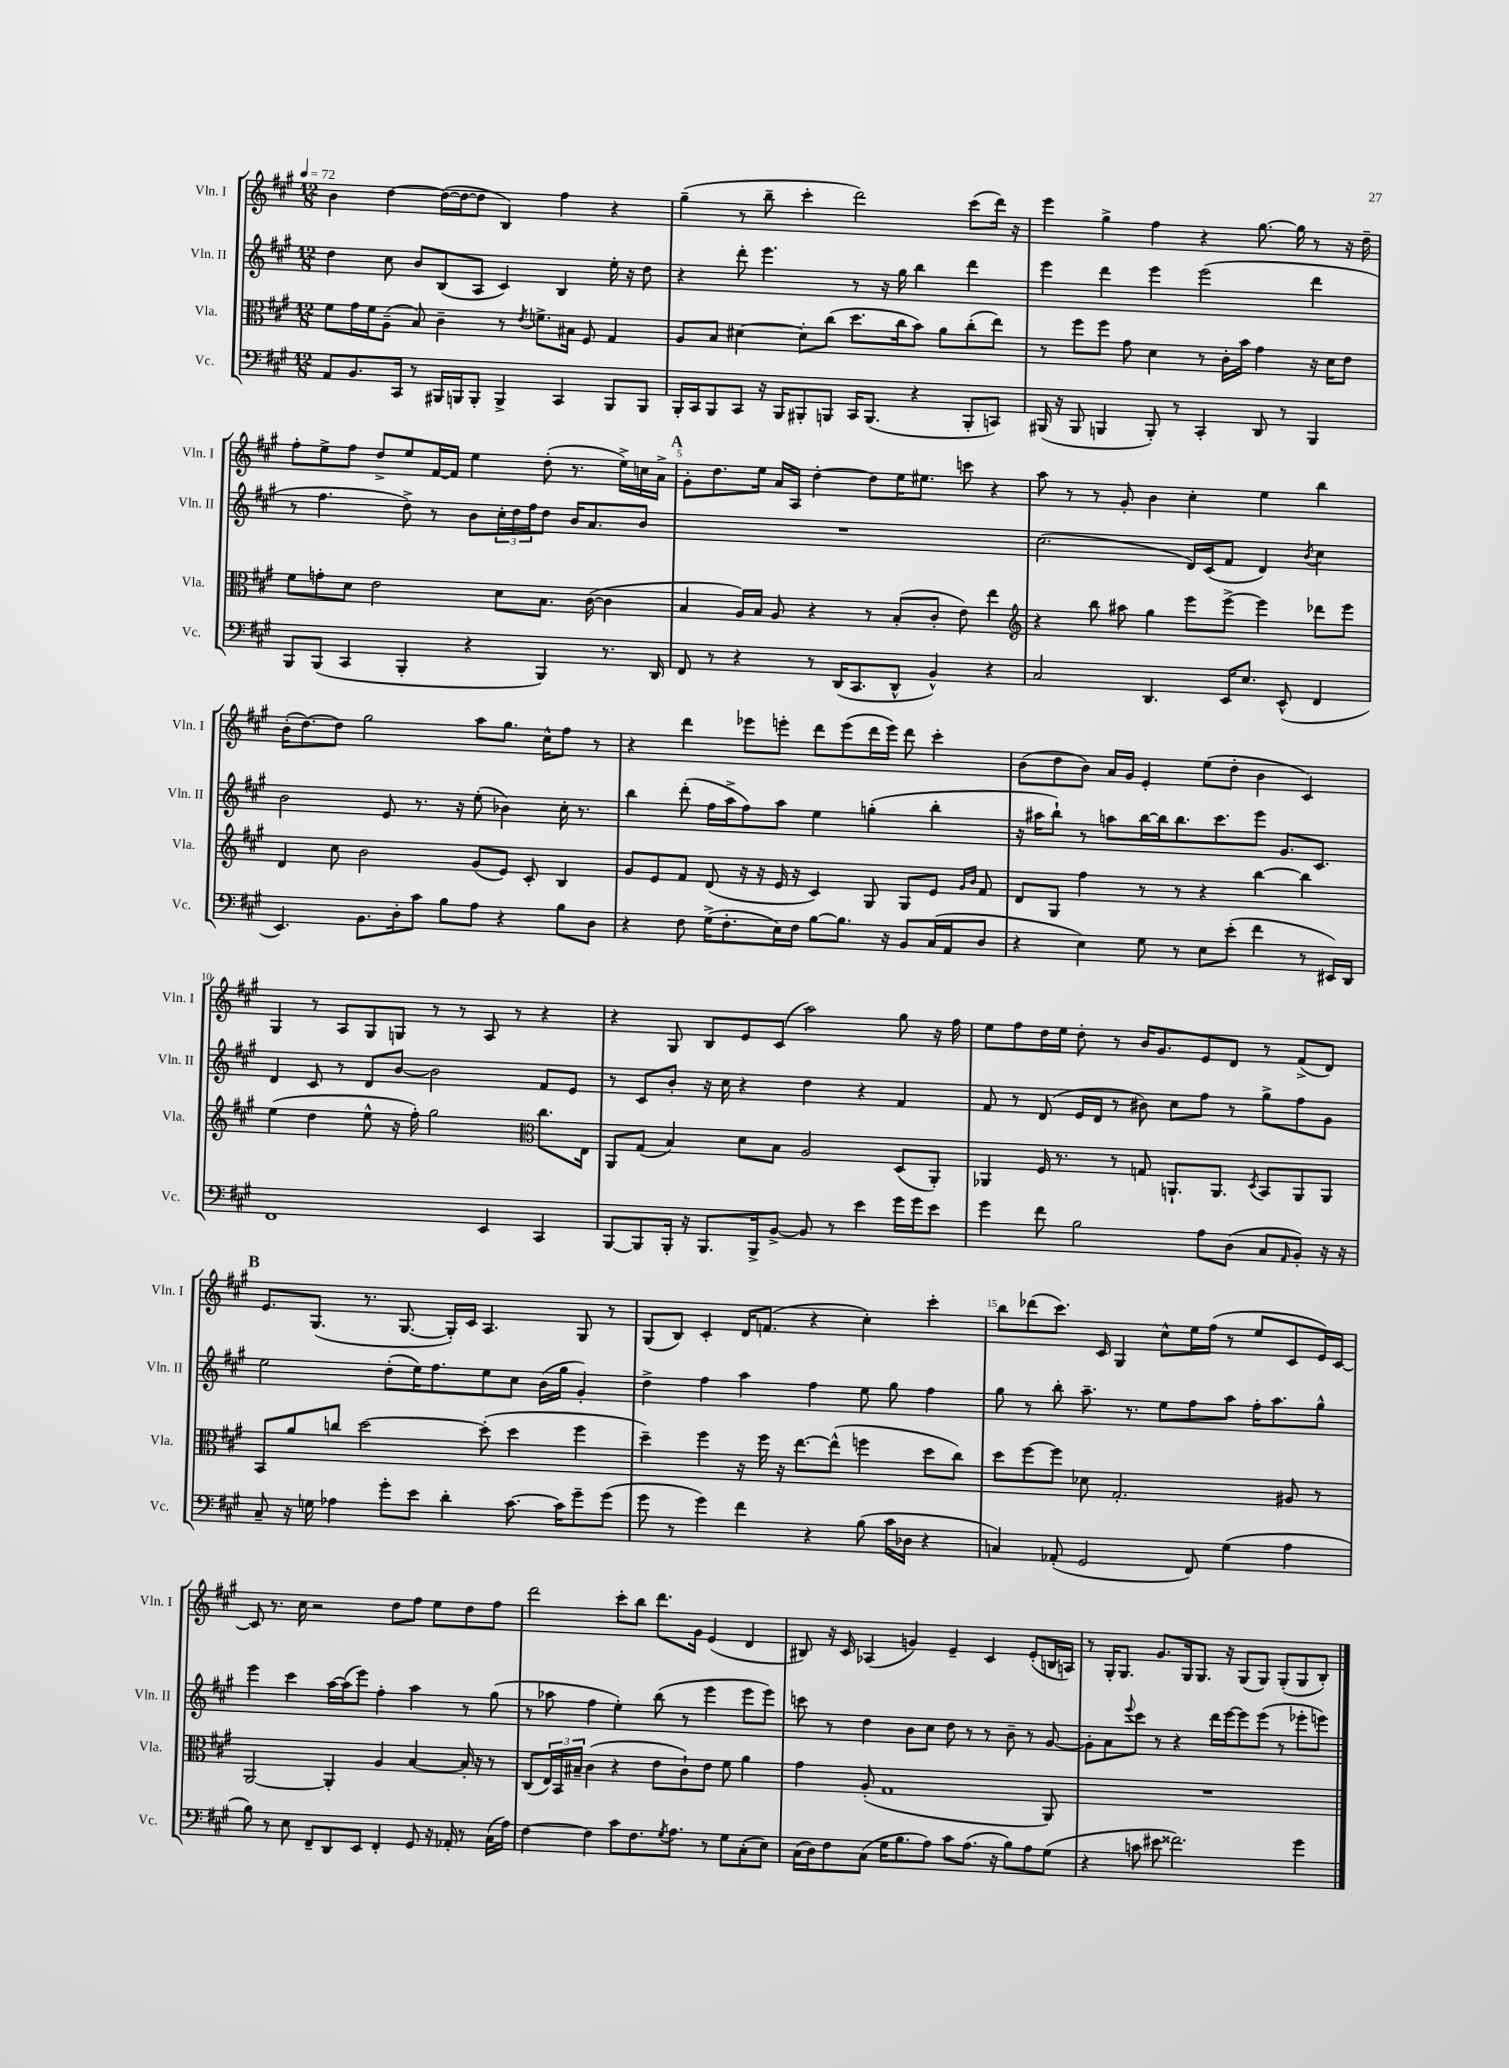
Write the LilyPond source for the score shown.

<<
\new StaffGroup <<
\new Staff = "s0" \with { instrumentName = "Vln. I" shortInstrumentName = "Vln. I" } {
    \clef treble \key a \major \numericTimeSignature \time 12/8 \tempo 4 = 72
    b'4 d''4~ d''16~( d''16~ d''8 b4) fis''4 r4 |
    gis''4--( r8 b''8-- cis'''4-. d'''2) cis'''8( d'''16) r16 |
    e'''4 gis''4-> fis''4 r4 gis''8.~ gis''16 r8 r16 d''16-- |
    fis''8-. e''8-> fis''8 d''8-> e''8 fis'16~ fis'16 e''4 d''8-.( r8. e''16->) c''16 a'16-> |
    \mark \markup { \bold "A" } gis'8-. d''8. e''16 a'16 a16 d''4~-. d''8 e''16 eis''8. c'''8 r4 |
    a''8 r8 r8 gis'8-. b'4 cis''4-. e''4 b''4 |
    b'16-.( d''8.~) d''8 gis''2 a''8 gis''8. cis''16-^ fis''8 r8 |
    r4 d'''4 ees'''8 e'''8-. d'''8 e'''8( d'''16 e'''16) d'''8 cis'''4-. |
    b'8( d''8 b'8) a'16 gis'16 e'4-. e''8( d''8-. b'4 cis'4) |
    gis4 r8 a8 gis8 g8 r8 r8 a8 r8 r4 |
    r4 gis8 b8 e'8 cis'8( a''2) gis''8 r16 fis''16 |
    e''8 fis''8 d''16 e''16 d''8-. r8 b'16 gis'8. e'8 d'8 r8 fis'8->( d'8) |
    \mark \markup { \bold "B" } e'8. gis8.( r8. gis8.~ gis16-.) cis'16 a4. gis8 r8 |
    gis8( b8) cis'4-. d'16 f'8.( r4 cis''4-.) cis'''4-. |
    b''8 des'''8( cis'''8.) cis'16 gis4 cis''8-^ e''16 fis''16( r8 e''8 cis'8 e'16) cis'16~ |
    cis'8 r8. cis''16 r2 d''8 fis''8 e''8 d''8 fis''8 |
    d'''2 cis'''8-. b''8 d'''8. gis'16 e'4( d'4 |
    bis8) r16 cis'16 aes4( g'4) e'4-- cis'4 e'8-.( b16 a16) |
    r8 gis16-. gis8. gis'8. gis16 gis8. r16 gis8( gis8) gis8-.( gis8 b8-.) \bar "|." |
}
\new Staff = "s1" \with { instrumentName = "Vln. II" shortInstrumentName = "Vln. II" } {
    \clef treble \key a \major \numericTimeSignature \time 12/8
    d''4 cis''8 b'8 b8( a8 cis'4) b4 e''16-. r16 d''8 |
    r4 d'''8-. e'''4. r8 r16 gis''16 b''4 d'''4 |
    e'''4 d'''4 e'''4 e'''2( d'''4 |
    r8 fis''4. d''8->) r8 b'8 \tuplet 3/2 { cis''16-. d''16 fis''16 } d''8 b'16 a'8. b'8 |
    \mark \markup { \bold "A" } R1. |
    cis''2.( d'16) cis'16( fis'8 d'4) \acciaccatura { b'8 } cis''4 |
    b'2 e'8 r8. r16 e''8-.( bes'4) cis''16-. r8. |
    b''4 d'''8-.( fis''16 a''16-> fis''8) a''8 e''4 g''4-.( b''4-. |
    r16 ais''16 b''8-!) r8 a''8 b''16~ b''16 b''8. cis'''8. e'''8 gis'8. cis'8. |
    d'4 cis'8 r8 d'8 b'8~ b'2 fis'8 e'8 |
    r8 cis'8 b'8-. r16 cis''16 r4 d''4 r4 fis'4 |
    fis'8 r8 d'8( e'16 d'16 r8 bis'8) cis''8 fis''8 r8 gis''8-> fis''8 gis'8 |
    \mark \markup { \bold "B" } e''2 d''8-.( e''16) fis''8. e''8 cis''8 b'16( gis''16 gis'4-.) |
    d''4-> fis''4 a''4 fis''4 e''8 gis''8 fis''4 |
    gis''8 r8 b''8-. a''8.-- r8. e''8 fis''8 a''8 fis''16-. a''8. gis''8-^ |
    e'''4 cis'''4 a''16~ a''16( e'''8) fis''4-. a''4 r8 gis''8( |
    r8 aes''8 fis''4 e''4-.) b''8( r8 e'''4 e'''8 e'''8) |
    c'''8 r8 d''4 b'8 cis''8 d''8 r8 r8 b'8-- r8 gis'8~ |
    gis'8-. a'8 \appoggiatura { e'''8 } cis'''8 r8 r4 d'''16 e'''16~ e'''8 e'''8( r8 ees'''8-. e'''8) \bar "|." |
}
\new Staff = "s2" \with { instrumentName = "Vla." shortInstrumentName = "Vla." } {
    \clef alto \key a \major \numericTimeSignature \time 12/8
    fis'8 gis'16 fis'16 a8--( b8) cis'4-- r8 \acciaccatura { e'8 } f'8.-> bis16 fis8 gis4 |
    a8 b8 dis'4~ dis'8-. cis''8( d''8. cis''16 b'8) a'8 cis''8-.( e''8) |
    r8 fis''8 fis''8 gis'8 d'4 r8 cis'16-. b'16 gis'4 r16 d'16 e'8 |
    fis'8 g'8-. d'8 e'2 d'8 b8. cis'16~( cis'4 |
    \mark \markup { \bold "A" } b4 a16) b16 a8 r4 r8 b8-.( cis'8-. e'8) e''4 |
    \clef treble r4 b''8 ais''8 gis''4 e'''8 e'''8~-> e'''4 des'''8 e'''8 |
    d'4 cis''8 b'2 gis'8( e'8) cis'8-. b4 |
    gis'8 e'8 fis'8 d'8( r16 r16 e'16 r16 cis'4) gis8 gis8 e'8 \grace { gis'16 b'16 } fis'8 |
    d'8 gis8 fis''4 r8 r8 r4 b''4~ b''4 |
    e''4( d''4 e''8-^ r16 fis''16-.) gis''2 \clef alto cis''8. e16 |
    a,8 gis8( b4) d'8 b8 a2 d8( a,8-.) |
    aes,4 fis16 r8. r8 g8 a,8.-! a,8. \acciaccatura { d8 } b,8 a,8 a,8 |
    \mark \markup { \bold "B" } b,8 a'8 c''8 d''2~ d''8-.( d''4 fis''4 |
    d''4--) fis''4 r16 fis''16 r16 e''8.~ e''8-^( f''4 d''8 cis''8) |
    d''8 fis''8~ fis''8 des'8 gis2.-. ais8 r8 |
    a,2~ a,4-. a4 b4~ b16-. r16 r8 |
    cis8( \tuplet 3/2 { e16) b,16 bis16-- } cis'4( r4 e'8 cis'8-!) e'8 fis'8 a'4 |
    gis'4 a8-.( gis1 a,8) |
    R1. \bar "|." |
}
\new Staff = "s3" \with { instrumentName = "Vc." shortInstrumentName = "Vc." } {
    \clef bass \key a \major \numericTimeSignature \time 12/8
    a,8 b,8. cis,16 r8 bis,,16 b,,16 b,,8-. b,,4-> cis,4 b,,8 b,,8 |
    b,,16-. cis,16 b,,8 cis,8 r16 b,,16 bis,,8-. b,,8 cis,16 b,,8.( r4 b,,8-. c,8) |
    bis,,16( r16 bis,,8 b,,4 b,,8-.) r8 cis,4-. d,8 r8 b,,4 |
    b,,8 b,,8( cis,4 b,,4-. r4 b,,4) r8. d,16 |
    \mark \markup { \bold "A" } fis,8 r8 r4 r8 d,16( cis,8. d,8-^ b,4-^) r4 |
    cis2 d,4. e,16 e8. e,8-^( fis,4 |
    e,4.) b,8. d16-. cis'8 b8 a8 r4 b8 d8 |
    r4 fis8 gis16->( fis8.-. e16) fis16 b8~ b8. r16 b,8 cis16( a,16 d8 |
    r4 e4) gis8 r8 e8 e'8-.( fis'4 r8 eis,16) d,16 |
    fis,1 e,4 cis,4 |
    b,,8~ b,,8 b,,16-. r16 b,,8. b,,16-> b,8~-> b,8 r8 e'4 gis'16 gis'16 e'8 |
    gis'4 fis'8 b2 a8 d8( cis8 \grace { a,16 } b,8-.) r16 r16 |
    \mark \markup { \bold "B" } cis8-- r16 g16 aes4 gis'8-. e'8 d'4-. cis'8.~ cis'16 gis'8-- gis'8( |
    gis'8 r8 gis'4) fis'4 r4 b8( cis'16 des16 r4 |
    c4) aes,8-.( gis,2 fis,8) gis4( a4 |
    b8) r8 e8 fis,8-- d,8 e,8 fis,4-. gis,8 r16 aes,16-. r8 cis16( a16) |
    fis4~ fis4 cis'8 fis8. \acciaccatura { gis8 } a8. r8 gis8 cis8-.( e8) |
    cis16( d16) fis8 cis8( gis16 b8. a8) cis'8 a8.( r16 b8) a8 gis8( |
    r4 c'8 eis'8 fisis'2.) gis'4 \bar "|." |
}
>>
>>
\layout { \context { \Score \override BarNumber.break-visibility = ##(#f #t #t) barNumberVisibility = #(every-nth-bar-number-visible 5) } }
